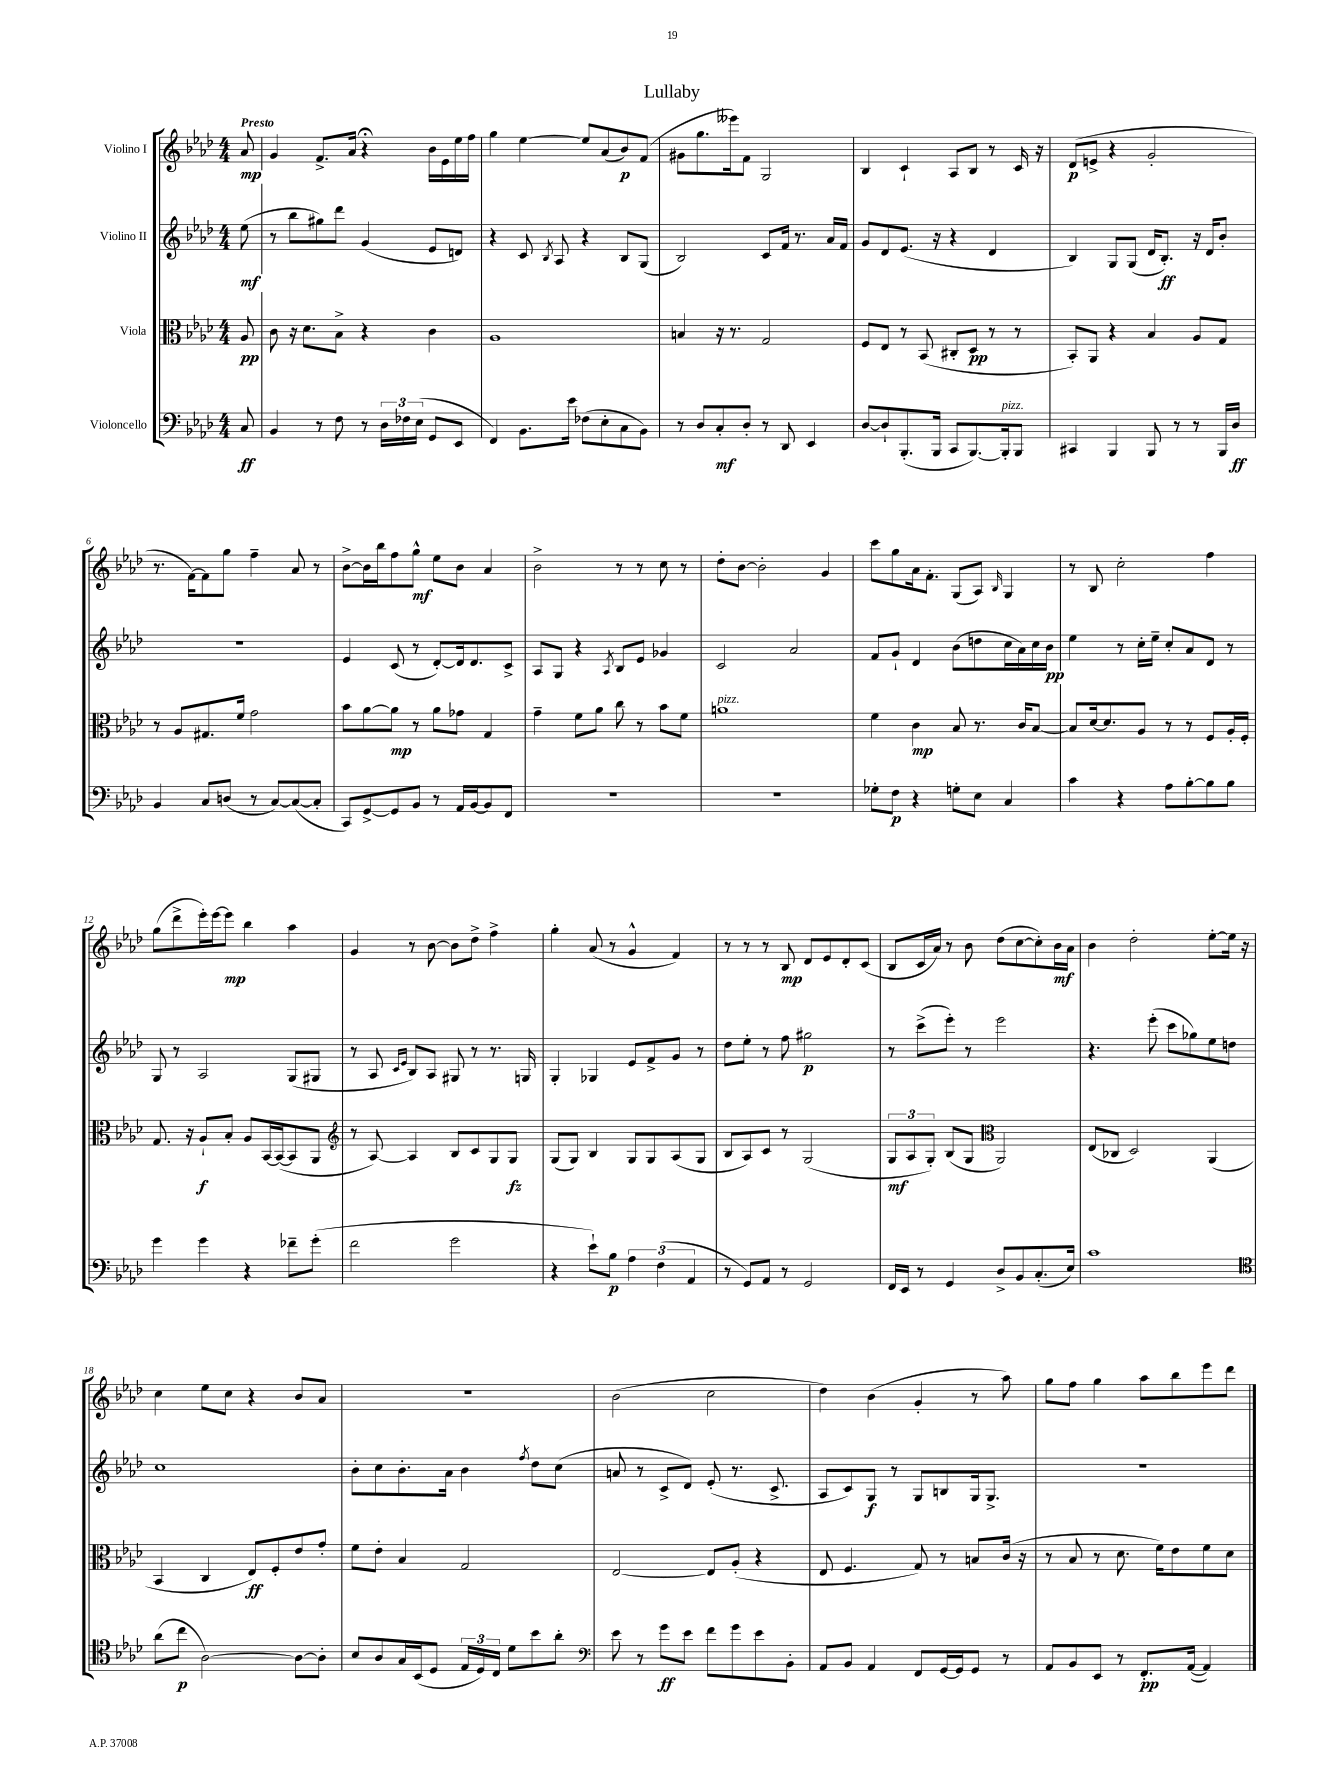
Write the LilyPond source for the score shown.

\header { title = "Lullaby" }
<<
\new StaffGroup <<
\new Staff = "s0" \with { instrumentName = "Violino I" } {
    \clef treble \key aes \major \numericTimeSignature \time 4/4 \partial 8 \tempo "Presto"
    \autoBeamOff aes'8\mp |
    g'4 f'8.[-> aes'16] r4\fermata bes'16[ ees'16 ees''16 f''16] |
    g''4 ees''4~ ees''8[ aes'8( bes'8\p) f'8]( |
    gis'8[ g''8. eeses'''16) f'8] g2 |
    bes4 c'4-! aes8[ bes8] r8 c'16 r16 |
    des'8[\p( e'8]-> r4 g'2-. |
    r8. f'16[~) f'8 g''8] f''4-- aes'8 r8 |
    bes'8[~-> bes'16 bes''16 f''8 g''8]-^\mf ees''8[ bes'8] aes'4 |
    bes'2-> r8 r8 c''8 r8 |
    des''8[-. bes'8]~ bes'2-. g'4 |
    c'''8[ g''8 aes'16 f'8.]-. g8[( aes8]) \grace { bes16 } g4 |
    r8 bes8 c''2-. f''4 |
    g''8[( des'''8-> ees'''16-.) ees'''16~ ees'''8]\mp bes''4 aes''4 |
    g'4 r8 bes'8~ bes'8[ des''8]-> f''4-> |
    g''4-. aes'8( r8 g'4-^ f'4) |
    r8 r8 r8 bes8\mp des'8[ ees'8 des'8-. c'8]( |
    bes8[ c'16 aes'16]) r8 bes'8 des''8[( c''8~ c''8-.) bes'16\mf aes'16] |
    bes'4 des''2-. ees''8[~-. ees''16] r16 |
    c''4 ees''8[ c''8] r4 bes'8[ aes'8] |
    R1 |
    bes'2( c''2 |
    des''4) bes'4( g'4-. r8 aes''8) |
    g''8[ f''8] g''4 aes''8[ bes''8 ees'''8 des'''8] \bar "|." |
}
\new Staff = "s1" \with { instrumentName = "Violino II" } {
    \clef treble \key aes \major \numericTimeSignature \time 4/4 \partial 8
    \autoBeamOff ees''8\mf( |
    r8 bes''8[ gis''8) des'''8] g'4( ees'8[ d'8]) |
    r4 c'8 \acciaccatura { bes8 } aes8 r4 bes8[ g8]( |
    bes2) c'8[ f'16] r8. aes'16[ f'16] |
    g'8[ des'8 ees'8.]( r16 r4 des'4 |
    bes4) g8[ g8]( des'16[ bes8.]-.\ff) r16 des'16[ bes'8]-. |
    R1 |
    ees'4 c'8( r8 des'8[~-.) des'16 des'8. c'8]-> |
    aes8[ g8] r4 \acciaccatura { aes8 } bes8[ ees'8] ges'4 |
    c'2 aes'2 |
    f'8[ g'8]-! des'4 bes'8[( d''8 c''16 aes'16) c''16 bes'16]\pp |
    ees''4 r8 c''16[-. ees''16]-- c''8[-. aes'8 des'8] r8 |
    g8 r8 aes2 g8[( gis8] |
    r8 aes8 \grace { c'16[ ees'16] } bes8[) aes8] gis8 r8 r8. g16 |
    g4-. ges4 ees'8[ f'8-> g'8] r8 |
    des''8[ ees''8]-. r8 f''8 gis''2\p |
    r8 c'''8[->( ees'''8]-.) r8 ees'''2 |
    r4. ees'''8-.( c'''8[ ges''8) ees''8 d''8] |
    c''1 |
    bes'8[-. c''8 bes'8.-. aes'16] bes'4 \acciaccatura { f''8 } des''8[ c''8]( |
    a'8 r8 c'8[-> des'8]) ees'8-.( r8. c'8.-> |
    aes8[ c'8) g8]\f r8 g8[ b8 g16 g8.]-> |
    r1 \bar "|." |
}
\new Staff = "s2" \with { instrumentName = "Viola" } {
    \clef alto \key aes \major \numericTimeSignature \time 4/4 \partial 8
    \autoBeamOff aes8\pp |
    c'8 r16 des'8.[ bes8]-> r4 c'4 |
    aes1 |
    b4 r16 r8. g2 |
    f8[ ees8] r8 bes,8( cis8[-. des8]\pp r8 r8 |
    bes,8[-.) aes,8] r4 bes4 aes8[ g8] |
    r8 aes8[ gis8. f'16] g'2 |
    bes'8[ aes'8~ aes'8]\mp r8 aes'8[ ges'8] g4 |
    g'4-- f'8[ aes'8] c''8 r8 bes'8[ f'8] |
    a'1^\markup { \italic "pizz." } |
    f'4 c'4\mp bes8 r8. c'16[ bes8]~ |
    bes8[ des'16~ des'8. aes8] r8 r8 f8[ aes16-. f16]-. |
    g8. r16 aes8[-!\f bes8]-. aes8[ bes,16~ bes,16~( bes,8 aes,8] |
    \clef treble r8 aes8~) aes4 bes8[ c'8 g8 g8]\fz |
    g8[( g8]) bes4 g8[ g8 aes8( g8] |
    bes8[ aes8) c'8] r8 g2( |
    \tuplet 3/2 { g8[\mf aes8 g8]-.) } bes8[( g8] \clef alto aes,2) |
    ees8[( ces8] des2) aes,4( |
    bes,4 c4 ees8[\ff) f8-. ees'8 g'8]-. |
    f'8[ ees'8]-. bes4 g2 |
    ees2~ ees8[ aes8]-.( r4 |
    ees8 f4. g8) r8 b8[ c'16]( r16 |
    r8 bes8 r8 des'8. f'16[) ees'8 f'8 des'8] \bar "|." |
}
\new Staff = "s3" \with { instrumentName = "Violoncello" } {
    \clef bass \key aes \major \numericTimeSignature \time 4/4 \partial 8
    \autoBeamOff c8\ff |
    bes,4 r8 f8 r8 \tuplet 3/2 { des16[ fes16 ees16]( } g,8[ ees,8] |
    f,4) bes,8.[ ees'16] fes8[( ees8-. c8 bes,8]) |
    r8 des8[ c8-.\mf des8]-. r8 des,8 ees,4 |
    des8[~ des8-! bes,,8.-.( bes,,16] c,8[ bes,,8.~) bes,,16-.^\markup { \italic "pizz." } bes,,8] |
    cis,4 bes,,4 bes,,8 r8 r8 bes,,16[ des16]\ff |
    bes,4 c8[ d8]( r8 c8[~) c8~( c8]-. |
    c,8[) g,8~-> g,8 bes,8] r8 aes,16[ bes,16~ bes,8 f,8] |
    R1 |
    R1 |
    ges8[-. f8]\p r4 g8[-. ees8] c4 |
    c'4 r4 aes8[ bes8~-. bes8 bes8] |
    g'4 g'4 r4 fes'8[-- g'8]-.( |
    f'2 g'2 |
    r4 ees'8[-!) bes8]\p \tuplet 3/2 { aes4 f4( aes,4 } |
    r8 g,8[) aes,8] r8 g,2 |
    f,16[ ees,16] r8 g,4 des8[-> bes,8 c8.-.( ees16]) |
    c'1 |
    \clef tenor aes'8[( c''8]\p aes2~) aes8[~ aes8]-. |
    bes8[ aes8 g16 bes,16( des8] \tuplet 3/2 { ees16[ des16) c16] } des'8[ bes'8 aes'8]-. |
    \clef bass ees'8 r8 g'8[\ff ees'8] f'8[ g'8 ees'8 bes,8]-. |
    aes,8[ bes,8] aes,4 f,8[ g,16~ g,16 g,8] r8 |
    aes,8[ bes,8 ees,8] r8 f,8.[-.\pp aes,16]~( aes,4) \bar "|." |
}
>>
>>
